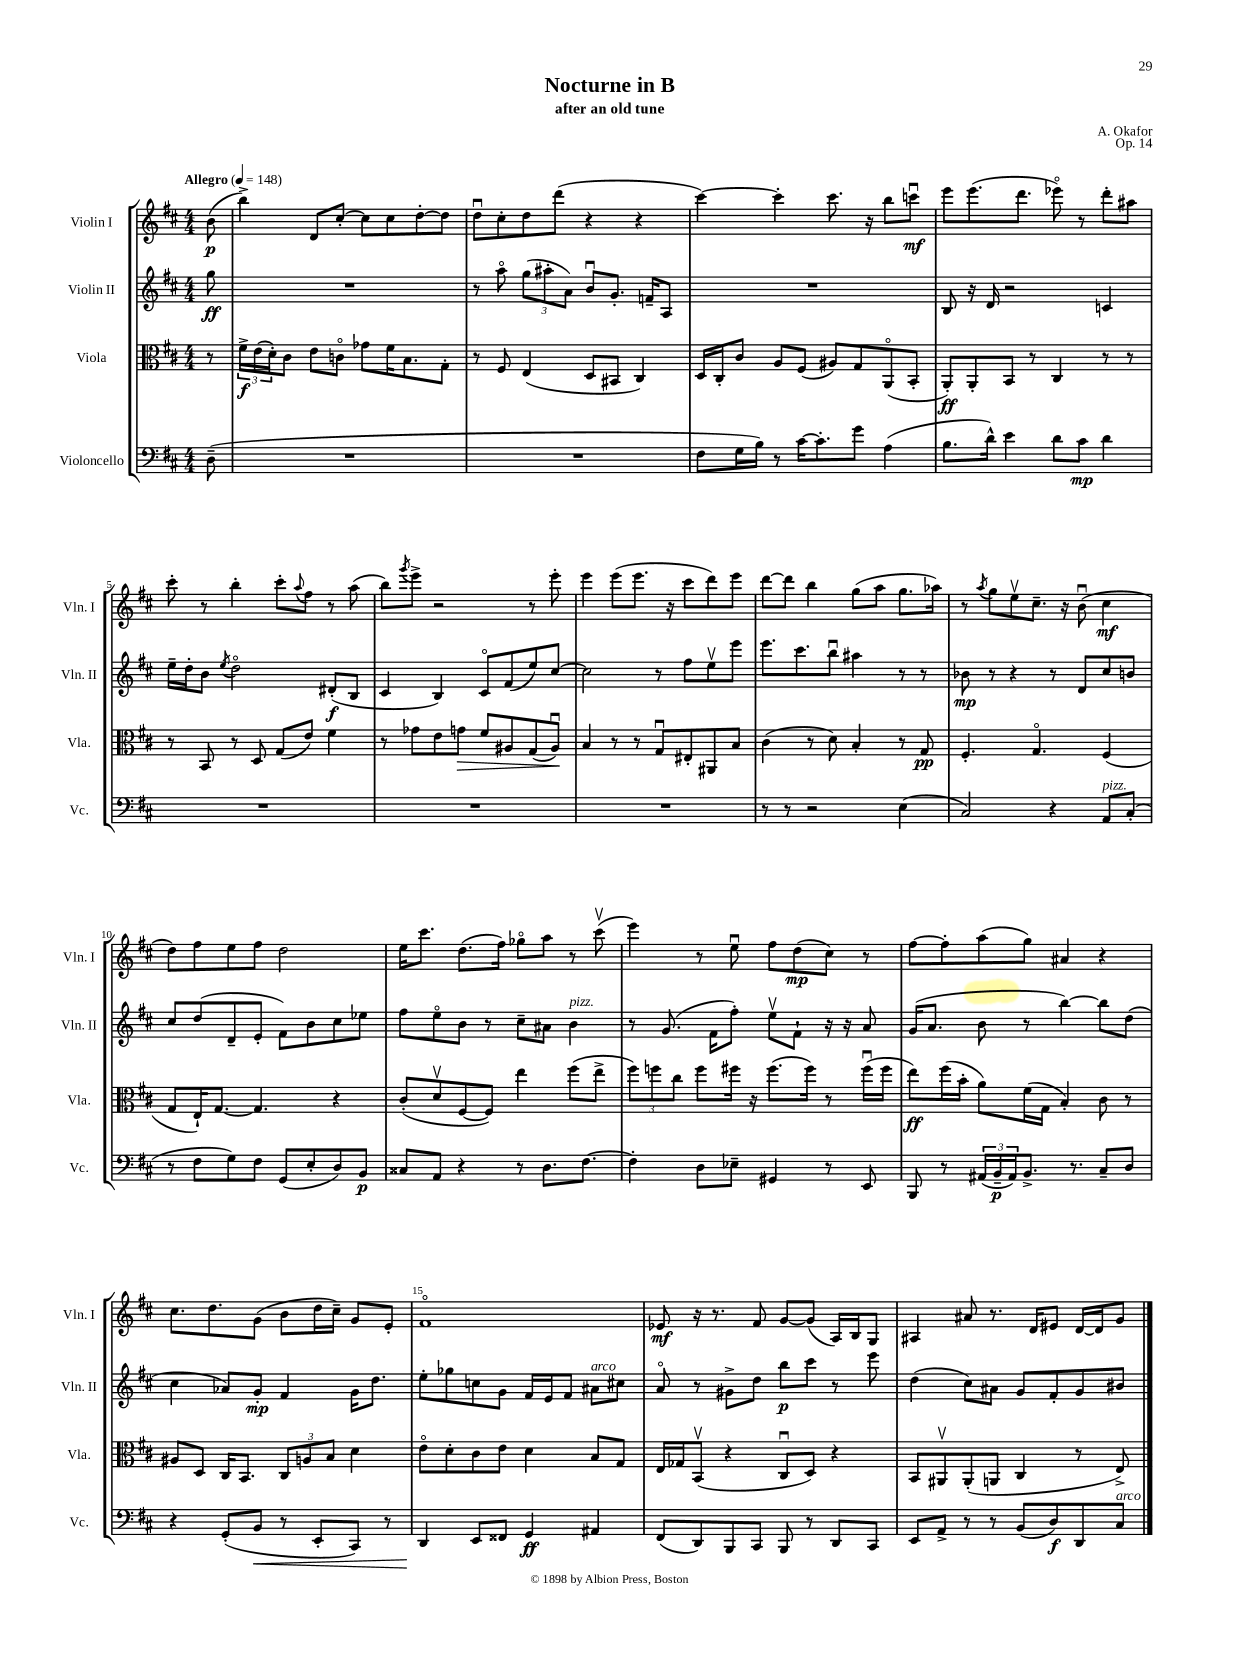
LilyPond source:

\header { title = "Nocturne in B" composer = "A. Okafor" subtitle = "after an old tune" opus = "Op. 14" }
<<
\new StaffGroup <<
\new Staff = "s0" \with { instrumentName = "Violin I" shortInstrumentName = "Vln. I" } {
    \clef treble \key d \major \numericTimeSignature \time 4/4 \partial 8 \tempo "Allegro" 4 = 148
    b'8\p( |
    b''4->) d'8 cis''8~-. cis''8 cis''8 d''8~-. d''8 |
    d''8\downbow cis''8-. d''8 d'''8( r4 r4 |
    cis'''4~) cis'''4-. cis'''8. r16 b''8 c'''8\downbow\mf |
    e'''8 e'''8.( d'''8. ees'''8\flageolet) r8 d'''8-. ais''8 |
    cis'''8-. r8 b''4-. cis'''8-. \appoggiatura { a''8 } fis''8 r8 a''8( |
    b''8) \acciaccatura { g'''8 } e'''8-> r2 r8 e'''8-. |
    e'''4 e'''8( e'''8. r16 cis'''8 d'''8) e'''8 |
    d'''8~ d'''8 b''4 g''8( a''8 g''8. aes''16) |
    r8 \acciaccatura { a''8 } g''8 e''8\upbow cis''8.-- r16 b'8\downbow( cis''4\mf |
    d''8) fis''8 e''8 fis''8 d''2 |
    e''16 cis'''8. d''8.( fis''16) ges''8\flageolet a''8 r8 cis'''8\upbow( |
    e'''4) r8 e''8\downbow fis''8 d''8\mp( cis''8) r8 |
    fis''8~ fis''8-. a''8( g''8) ais'4 r4 |
    cis''8. d''8. g'8( b'8 d''16 cis''16--) g'8 e'8-. |
    fis'1\flageolet |
    ees'8\mf r16 r8. fis'8 g'8~ g'8( a16) b16 g8 |
    ais4 ais'8 r8. d'16 eis'8 d'16~ d'16 g'8 \bar "|." |
}
\new Staff = "s1" \with { instrumentName = "Violin II" shortInstrumentName = "Vln. II" } {
    \clef treble \key d \major \numericTimeSignature \time 4/4 \partial 8
    g''8\ff |
    R1 |
    r8 a''8\flageolet \tuplet 3/2 { g''8( ais''8-. a'8) } b'8\downbow g'8.-. f'16-- a8 |
    R1 |
    b8 r16 d'16 r2 c'4 |
    e''16-- d''16-. b'8 \acciaccatura { e''8 } d''2\flageolet dis'8-.\f( b8 |
    cis'4 b4) cis'8\flageolet fis'8( e''8) cis''8~ |
    cis''2 r8 fis''8 e''8\upbow e'''8 |
    e'''8. cis'''8. b''8\downbow ais''4 r8 r8 |
    bes'8\mp r8 r4 r8 d'8 cis''8 b'8 |
    cis''8 d''8( d'8-- e'8-. fis'8) b'8 cis''8 ees''8 |
    fis''8 e''8\flageolet b'8 r8 cis''8-- ais'8 b'4^\markup { \italic "pizz." } |
    r8 g'8.( fis'16 fis''8-.) e''8\upbow fis'8-! r16 r16 a'8 |
    g'16( a'8. b'8 r8 b''4~) b''8 d''8( |
    cis''4 aes'8) g'8-.\mp fis'4 g'16 d''8. |
    e''8-. ges''8 c''8 g'8 fis'16 e'16 fis'8 ais'8^\markup { \italic "arco" } cis''8 |
    a'8\flageolet r8 gis'8-> d''8 b''8\p cis'''8 r8 e'''8 |
    d''4( cis''8) ais'8 g'8 fis'8-. g'8 bis'8 \bar "|." |
}
\new Staff = "s2" \with { instrumentName = "Viola" shortInstrumentName = "Vla." } {
    \clef alto \key d \major \numericTimeSignature \time 4/4 \partial 8
    r8 |
    \tuplet 3/2 { fis'16->\f e'16( d'16-.) } cis'8 e'8 c'8\flageolet ges'8 fis'16 b8. g8-. |
    r8 fis8 e4( d8 bis,8 cis4) |
    d16 cis16-. cis'8 a8 fis8( ais8) g8 a,8\flageolet( b,8-. |
    a,8-.\ff) a,8-. b,8 r8 cis4 r8 r8 |
    r8 b,8 r8 d8 g8( e'8) fis'4 |
    r8 ges'8 e'8 g'8\> fis'8 ais8 g8( ais8\downbow\!) |
    b4 r8 r8 g8\downbow eis8-. ais,8 b8 |
    cis'4( r8 d'8) b4-. r8 g8\pp |
    fis4.-. g4.\flageolet fis4( |
    g8 e16-!) g8.~ g4. r4 |
    cis'8-.( d'8\upbow fis8~ fis8) e''4 fis''8( e''8-> |
    \tuplet 3/2 { fis''8) f''8 cis''8 } f''8 fis''16 r16 fis''8.( fis''16) r8 fis''16\downbow( fis''16 |
    e''8\ff) fis''16( b'16-. a'8) fis'16( g16 b4-.) cis'8 r8 |
    ais8 d8 cis16 b,8. \tuplet 3/2 { cis8 a8 b8 } d'4 |
    e'8\flageolet d'8-. cis'8 e'8 d'4 b8 g8 |
    e16 ges16 b,8\upbow( r4 cis8\downbow d8) r4 |
    b,8 ais,8\upbow ais,8-.( a,8 cis4 r8 e8->) \bar "|." |
}
\new Staff = "s3" \with { instrumentName = "Violoncello" shortInstrumentName = "Vc." } {
    \clef bass \key d \major \numericTimeSignature \time 4/4 \partial 8
    d8--( |
    R1 |
    R1 |
    fis8 g16 b16) r8 cis'16~ cis'8.-. g'8 a4( |
    b8. d'16-^) e'4 d'8 cis'8\mp d'4 |
    R1 |
    R1 |
    R1 |
    r8 r8 r2 e4( |
    cis2) r4 a,8^\markup { \italic "pizz." } cis8-.( |
    r8 fis8 g8) fis8 g,8( e8-. d8) b,8\p |
    cisis8 a,8 r4 r8 d8. fis8.~ |
    fis4-. d8 ees8-- gis,4 r8 e,8 |
    b,,8 r8 \tuplet 3/2 { ais,16( b,16--\p ais,16) } b,8.-> r8. cis8-- d8 |
    r4 g,8-.( b,8\< r8 e,8-. cis,8) r8 |
    d,4\! e,8 fisis,8 g,4\ff ais,4 |
    fis,8( d,8) b,,8 cis,8 b,,8 r8 d,8 cis,8 |
    e,8 a,8-> r8 r8 b,8( d8\f) d,8 cis8^\markup { \italic "arco" } \bar "|." |
}
>>
>>
\layout { \context { \Score \override BarNumber.break-visibility = ##(#f #t #t) barNumberVisibility = #(every-nth-bar-number-visible 5) } }
